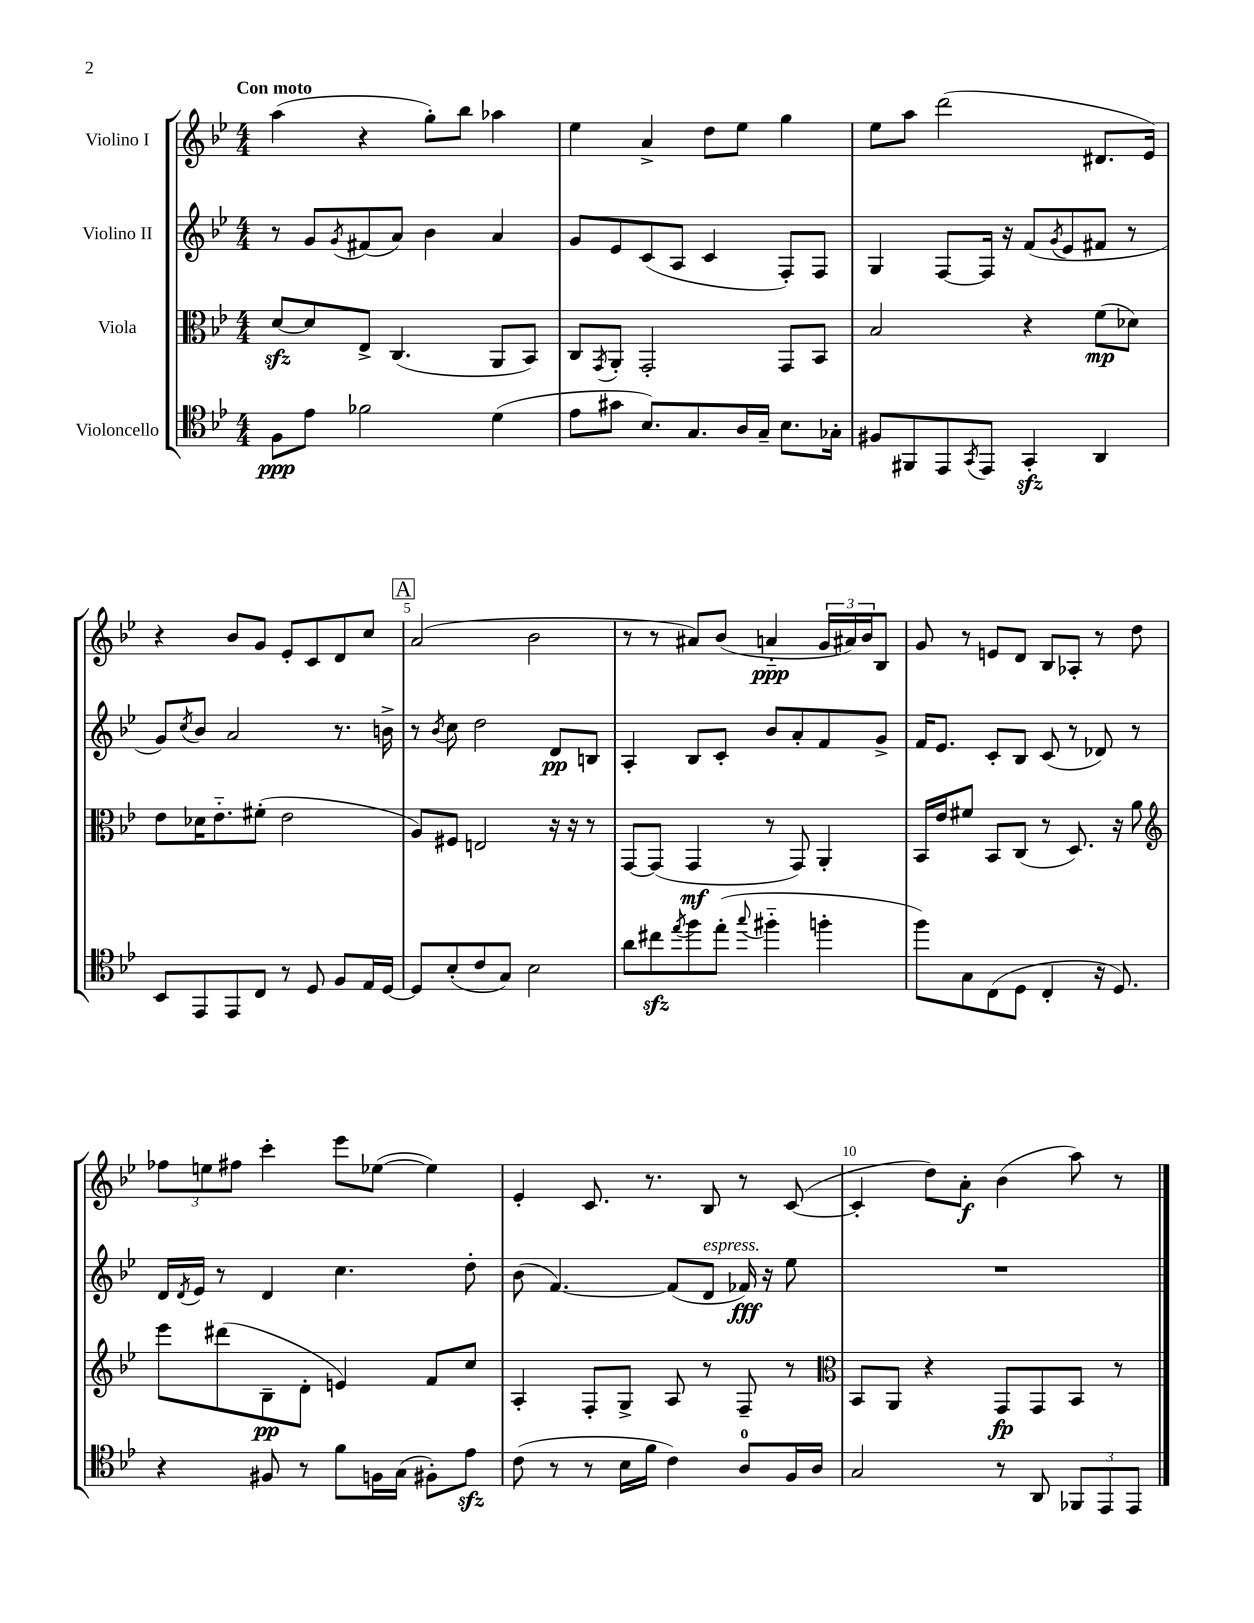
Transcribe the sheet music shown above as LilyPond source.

<<
\new StaffGroup <<
\new Staff = "s0" \with { instrumentName = "Violino I" } {
    \clef treble \key bes \major \numericTimeSignature \time 4/4 \tempo "Con moto"
    a''4( r4 g''8-.) bes''8 aes''4 |
    ees''4 a'4-> d''8 ees''8 g''4 |
    ees''8 a''8 d'''2( dis'8. ees'16) |
    r4 bes'8 g'8 ees'8-. c'8 d'8 c''8 |
    \mark \markup { \box "A" } a'2( bes'2 |
    r8 r8 ais'8) bes'8( a'4-_\ppp \tuplet 3/2 { g'16 ais'16) bes'16 } bes8 |
    g'8 r8 e'8 d'8 bes8 aes8-. r8 d''8 |
    \tuplet 3/2 { fes''8 e''8 fis''8 } c'''4-. ees'''8 ees''8~( ees''4) |
    ees'4-. c'8. r8. bes8 r8 c'8~( |
    c'4-. d''8) a'8-.\f bes'4( a''8) r8 \bar "|." |
}
\new Staff = "s1" \with { instrumentName = "Violino II" } {
    \clef treble \key bes \major \numericTimeSignature \time 4/4
    r8 g'8 \acciaccatura { g'8 } fis'8( a'8) bes'4 a'4 |
    g'8 ees'8 c'8( a8 c'4 f8-.) f8 |
    g4 f8~ f16 r16 f'8( \acciaccatura { g'8 } ees'8 fis'8 r8 |
    g'8) \acciaccatura { c''8 } bes'8 a'2 r8. b'16-> |
    \mark \markup { \box "A" } r8 \acciaccatura { bes'8 } c''8 d''2 d'8\pp b8 |
    a4-. bes8 c'8-. bes'8 a'8-. f'8 g'8-> |
    f'16 ees'8. c'8-. bes8 c'8( r8 des'8) r8 |
    d'16 \acciaccatura { d'8 } ees'16 r8 d'4 c''4. d''8-. |
    bes'8( f'4.~) f'8( d'8^\markup { \italic "espress." } fes'16\fff) r16 ees''8 |
    R1 \bar "|." |
}
\new Staff = "s2" \with { instrumentName = "Viola" } {
    \clef alto \key bes \major \numericTimeSignature \time 4/4
    d'8~\sfz d'8 ees8-> c4.( a,8 bes,8) |
    c8 \acciaccatura { g,8 } a,8-. g,2-. g,8 bes,8 |
    bes2 r4 f'8\mp( des'8) |
    ees'8 des'16 ees'8.-_ fis'8-.( ees'2 |
    \mark \markup { \box "A" } a8) fis8 e2 r16 r16 r8 |
    g,8~ g,8( g,4\mf r8 g,8) a,4-. |
    bes,16 ees'16 fis'8 bes,8 c8( r8 d8.) r16 a'8 |
    \clef treble ees'''8 dis'''8( bes8--\pp d'8-. e'4) f'8 c''8 |
    a4-. f8-. g8-> a8 r8 f8-- r8 |
    \clef alto bes,8 a,8 r4 g,8\fp g,8 bes,8 r8 \bar "|." |
}
\new Staff = "s3" \with { instrumentName = "Violoncello" } {
    \clef tenor \key bes \major \numericTimeSignature \time 4/4
    f8\ppp ees'8 fes'2 d'4( |
    ees'8 gis'8 bes8.) g8. a16 g16-- bes8. ges16-. |
    fis8 fis,8 ees,8 \acciaccatura { g,8 } ees,8 g,4-.\sfz a,4 |
    bes,8 ees,8 ees,8 c8 r8 d8 f8 ees16 d16~ |
    \mark \markup { \box "A" } d8 bes8-.( c'8 g8) bes2 |
    a'8 cis''8\sfz \acciaccatura { ees''8 } f''8 ees''8-.( \appoggiatura { g''8 } fis''4-_ f''4-. |
    f''8) g8 c8( d8 c4-. r16 d8.) |
    r4 fis8 r8 f'8 f16 g16( fis8-.) ees'8\sfz |
    c'8( r8 r8 bes16 f'16 c'4) a8-0 f16 a16 |
    g2 r8 a,8 \tuplet 3/2 { fes,8 ees,8 ees,8 } \bar "|." |
}
>>
>>
\layout { \context { \Score \override BarNumber.break-visibility = ##(#f #t #t) barNumberVisibility = #(every-nth-bar-number-visible 5) } }
